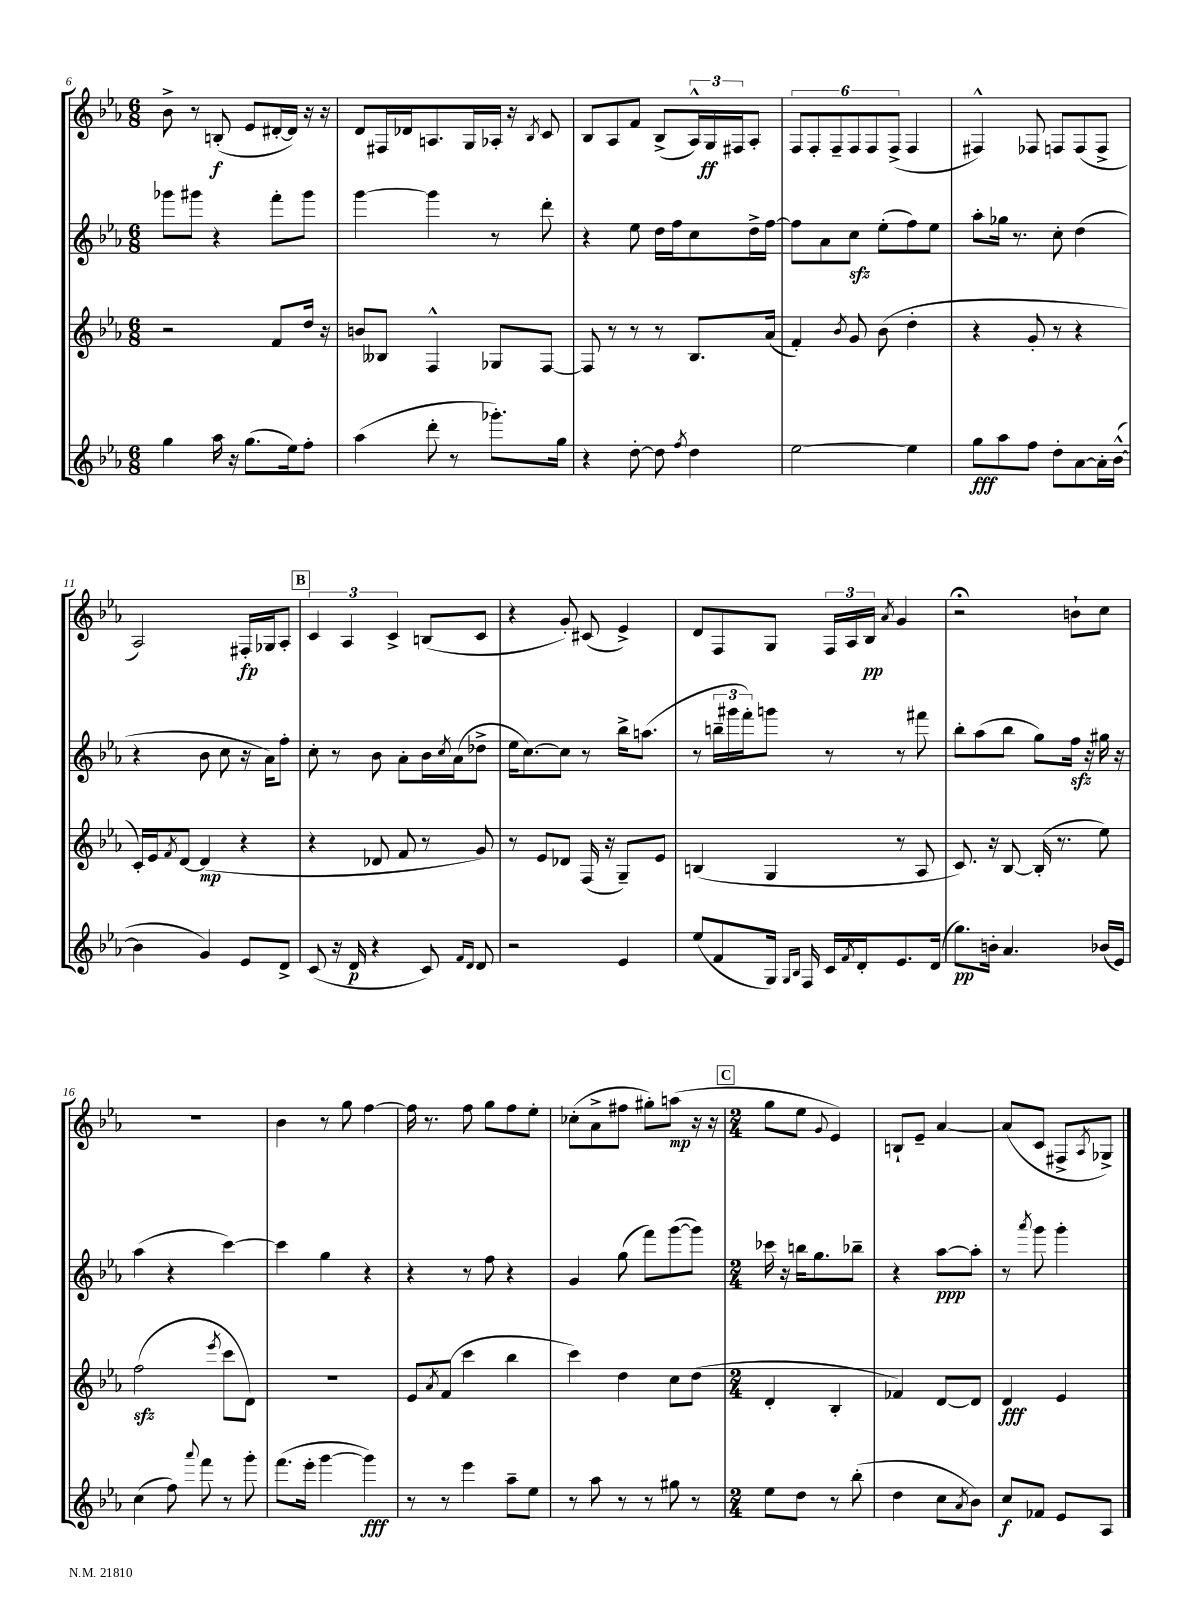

**kern	**dynam	**kern	**dynam	**kern	**dynam	**kern	**dynam
*part4	*part4	*part3	*part3	*part2	*part2	*part1	*part1
*staff4	*staff4	*staff3	*staff3	*staff2	*staff2	*staff1	*staff1
*clefG2	*	*clefG2	*	*clefG2	*	*clefG2	*
*k[b-e-a-]	*	*k[b-e-a-]	*	*k[b-e-a-]	*	*k[b-e-a-]	*
*M6/8	*	*M6/8	*	*M6/8	*	*M6/8	*
=6	=6	=6	=6	=6	=6	=6	=6
4gg\	.	2r	.	8ggg-X\L	.	8b-^\	.
.	.	.	.	8ggg#X\J	.	8r	.
16aa-\	.	.	.	4r	.	(8Bn'/	f
16r	.	.	.	.	.	.	.
(8.gg\L	.	.	.	.	.	8e-/L	.
.	.	8f/L	.	8fff'\L	.	[16d#X'/L	.
16ee-\k)	.	.	.	.	.	16d#/JJ])	.
8ff'\J	.	16dd/Jk	.	8ggg#\J	.	16r	.
.	.	16r	.	.	.	16r	.
=7	=7	=7	=7	=7	=7	=7	=7
(4aa-\	.	8bn/L	.	[4ggg\	.	8d/L	.
.	.	8B--X/J	.	.	.	16F#X/L	.
.	.	.	.	.	.	16d-X/J	.
8ddd'\	.	4F^^/	.	4ggg\]	.	8.An/	.
8r	.	.	.	.	.	.	.
.	.	.	.	.	.	16G/L	.
8.ggg-X'\L)	.	8G-X/L	.	8r	.	16A-X'/JJ	.
.	.	.	.	.	.	16r	.
.	.	.	.	.	.	8qB-/	.
.	.	[8F/J	.	8ddd'\	.	8c/	.
16gg\Jk	.	.	.	.	.	.	.
=8	=8	=8	=8	=8	=8	=8	=8
4r	.	8F/]	.	4r	.	8B-/L	.
.	.	8r	.	.	.	8A-/	.
[8dd'\	.	8r	.	8ee-\	.	8f/J	.
8dd\]	.	8r	.	16dd\LL	.	(8B-^/L	.
.	.	.	.	16ff\J	.	.	.
8qff/	.	.	.	.	.	.	.
4dd\	.	8.B-/L	.	8cc\	.	24A-^^/L)	.
.	.	.	.	.	.	24G/	ff
.	.	.	.	.	.	24F#X/J	.
.	.	.	.	16dd^\L	.	8A-'/J	.
.	.	(16a-/Jk	.	[16ff\JJ	.	.	.
=9	=9	=9	=9	=9	=9	=9	=9
[2ee-\	.	4f'/)	.	8ff\L]	.	12F/L	.
.	.	.	.	.	.	12F'/	.
.	.	.	.	8a-\	.	.	.
.	.	.	.	.	.	12F~/	.
.	.	8qb-/	.	.	.	.	.
.	.	8g/	.	8cczz\J	.	12F/	.
.	.	.	.	.	.	12F/	.
.	.	(8b-\	.	(8ee-'\L	.	.	.
.	.	.	.	.	.	(12F^/J	.
4ee-\]	.	4dd'\	.	8ff\)	.	4F/	.
.	.	.	.	8ee-\J	.	.	.
=10	=10	=10	=10	=10	=10	=10	=10
8gg\L	fff	4r	.	8aa-'\L	.	4F#X^^/)	.
8aa-\	.	.	.	16gg-X\Jk	.	.	.
.	.	.	.	8.r	.	.	.
8ff\J	.	8g'/	.	.	.	8F-X/	.
8dd'\L	.	8r	.	8cc'\	.	8Fn/L	.
[8a-\	.	4r	.	(4dd\	.	(8F/	.
16a-'\L]	.	.	.	.	.	8F^/J	.
([16b-^^\JJ	.	.	.	.	.	.	.
!!LO:LB:g=z
=11	=11	=11	=11	=11	=11	=11	=11
4b-\]	.	16c'/LL)	.	4r	.	2A-/)	.
.	.	16e-/J	.	.	.	.	.
.	.	8qf/	.	.	.	.	.
.	.	[8d/J	.	.	.	.	.
4g/)	.	(4d/]	mp	8b-\	.	.	.
.	.	.	.	8cc\	.	.	.
8e-/L	.	4r	.	16r	.	16F#X'/LL	fp
.	.	.	.	16a-\KL)	.	16G-X/J	.
8d^/J	.	.	.	8ff'\J	.	8A-'/J	.
!!LO:REH:place=s1:t=B
=12	=12	=12	=12	=12	=12	=12	=12
(8c/	.	4r	.	8cc'\	.	6c/	.
16r	.	.	.	8r	.	.	.
.	.	.	.	.	.	6A-/	.
16d/	p	.	.	.	.	.	.
4r	.	8d-X/	.	8b-\	.	.	.
.	.	.	.	.	.	6c^/	.
.	.	8f/	.	8a-'\L	.	.	.
8c/)	.	8r	.	16b-\L	.	(8Bn/L	.
.	.	.	.	8qcc/	.	.	.
.	.	.	.	(16a-\J	.	.	.
16qqf/LL	.	.	.	.	.	.	.
16qqd/JJ	.	.	.	.	.	.	.
8d/	.	8g/)	.	8dd-X^\J	.	8c/J	.
=13	=13	=13	=13	=13	=13	=13	=13
2r	.	8r	.	16ee-\KL	.	4r	.
.	.	.	.	[8.cc\)	.	.	.
.	.	8e-/L	.	.	.	.	.
.	.	8d-X/J	.	8cc\J]	.	8g'/)	.
.	.	(16F/	.	8r	.	(8c#X/	.
.	.	16r	.	.	.	.	.
4e-/	.	8G~/L)	.	16bb-^\KL	.	4e-^/)	.
.	.	.	.	(8.aan\J	.	.	.
.	.	8e-/J	.	.	.	.	.
=14	=14	=14	=14	=14	=14	=14	=14
(8ee-/L	.	(4Bn/	.	8r	.	8d/L	.
8f/	.	.	.	24bbn~\LL	.	8F/	.
.	.	.	.	24ggg#X\	.	.	.
.	.	.	.	24fff'\J)	.	.	.
16G/Jk)	.	4G/	.	8gggn\J	.	8G/J	.
16qqG/LL	.	.	.	.	.	.	.
16qqB-/JJ	.	.	.	.	.	.	.
16F/	.	.	.	.	.	.	.
16c/LL	.	.	.	8r	.	24F/LL	.
.	.	.	.	.	.	24A-/	.
8qf/	.	.	.	.	.	.	.
16d'/J	.	.	.	.	.	.	.
.	.	.	.	.	.	24B-/JJ	pp
.	.	.	.	.	.	8qa-/	.
8.e-/	.	8r	.	8r	.	4g/	.
.	.	8A-/	.	8fff#X\	.	.	.
(16d/Jk	.	.	.	.	.	.	.
=15	=15	=15	=15	=15	=15	=15	=15
8.gg\L)	pp	8.c/)	.	8bb-'\L	.	2r;<	.
.	.	.	.	(8aa-\	.	.	.
16bn'\Jk	.	16r	.	.	.	.	.
4.a-/	.	[8B-/	.	8bb-\J	.	.	.
.	.	(16B-'/]	.	8gg\L)	.	.	.
.	.	8.r	.	.	.	.	.
.	.	.	.	16ffzz\Jk	.	8bn`\L	.
.	.	.	.	16r	.	.	.
(16b-X/LL	.	8ee-\)	.	16gg#X\	.	8cc\J	.
16e-/JJ)	.	.	.	16r	.	.	.
!!LO:LB:g=z
=16	=16	=16	=16	=16	=16	=16	=16
(4cc\	.	(2ffzz\	.	(4aa-\	.	2.r	.
8ff\)	.	.	.	4r	.	.	.
8qqaaa-/	.	.	.	.	.	.	.
8fff\	.	.	.	.	.	.	.
.	.	8qeee-/	.	.	.	.	.
8r	.	8ccc\L	.	[4ccc\)	.	.	.
8ggg'\	.	8d\J)	.	.	.	.	.
=17	=17	=17	=17	=17	=17	=17	=17
(8.fff\L	.	2.r	.	4ccc\]	.	4b-\	.
16eee-'\Jk	.	.	.	.	.	.	.
[4ggg\	.	.	.	4gg\	.	8r	.
.	.	.	.	.	.	8gg\	.
4ggg\])	fff	.	.	4r	.	[4ff\	.
=18	=18	=18	=18	=18	=18	=18	=18
8r	.	8e-/L	.	4r	.	16ff\]	.
.	.	.	.	.	.	8.r	.
.	.	8qa-/	.	.	.	.	.
8r	.	(8f/J	.	.	.	.	.
4eee-\	.	4ccc\	.	8r	.	8ff\	.
.	.	.	.	8ff\	.	8gg\L	.
8aa-~\L	.	4bb-\	.	4r	.	8ff\	.
8ee-\J	.	.	.	.	.	8ee-'\J	.
=19	=19	=19	=19	=19	=19	=19	=19
8r	.	4ccc\)	.	4g/	.	(8cc-X'\L	.
8aa-\	.	.	.	.	.	8a-^\	.
8r	.	4dd\	.	(8gg\	.	8ff#X\J	.
8r	.	.	.	8fff\L)	.	8gg#X'\L)	.
8gg#X\	.	8cc\L	.	([8ggg\	.	(8aan\J	mp
8r	.	(8dd\J	.	8ggg\J])	.	16r	.
.	.	.	.	.	.	16r	.
!!LO:REH:place=s1:t=C
=20	=20	=20	=20	=20	=20	=20	=20
*M2/4	*	*M2/4	*	*M2/4	*	*M2/4	*
8ee-\L	.	4d'/	.	16ccc-X\	.	8gg\L	.
.	.	.	.	16r	.	.	.
8dd\J	.	.	.	16bbn\KL	.	8ee-\J	.
.	.	.	.	8.gg\	.	.	.
.	.	.	.	.	.	8qqg/	.
8r	.	4B-'/	.	.	.	4e-/)	.
(8bb-'\	.	.	.	8bb-X~\J	.	.	.
=21	=21	=21	=21	=21	=21	=21	=21
4dd\	.	4f-X/)	.	4r	.	8Bn`/L	.
.	.	.	.	.	.	8e-~/J	.
8cc\L	.	[8d/L	.	[8aa-\L	ppp	[4a-/	.
8qa-/	.	.	.	.	.	.	.
8b-\J)	.	8d/J]	.	8aa-'\J]	.	.	.
=22	=22	=22	=22	=22	=22	=22	=22
8cc/L	f	4d/	fff	8r	.	(8a-/L]	.
.	.	.	.	8qaaa-/	.	.	.
8f-X/J	.	.	.	8ggg\	.	8c/J	.
8e-/L	.	4e-/	.	4ggg'\	.	8F#X^/L	.
.	.	.	.	.	.	8qA-/	.
8A-/J	.	.	.	.	.	8G-X^/J)	.
==	==	==	==	==	==	==	==
*-	*-	*-	*-	*-	*-	*-	*-
